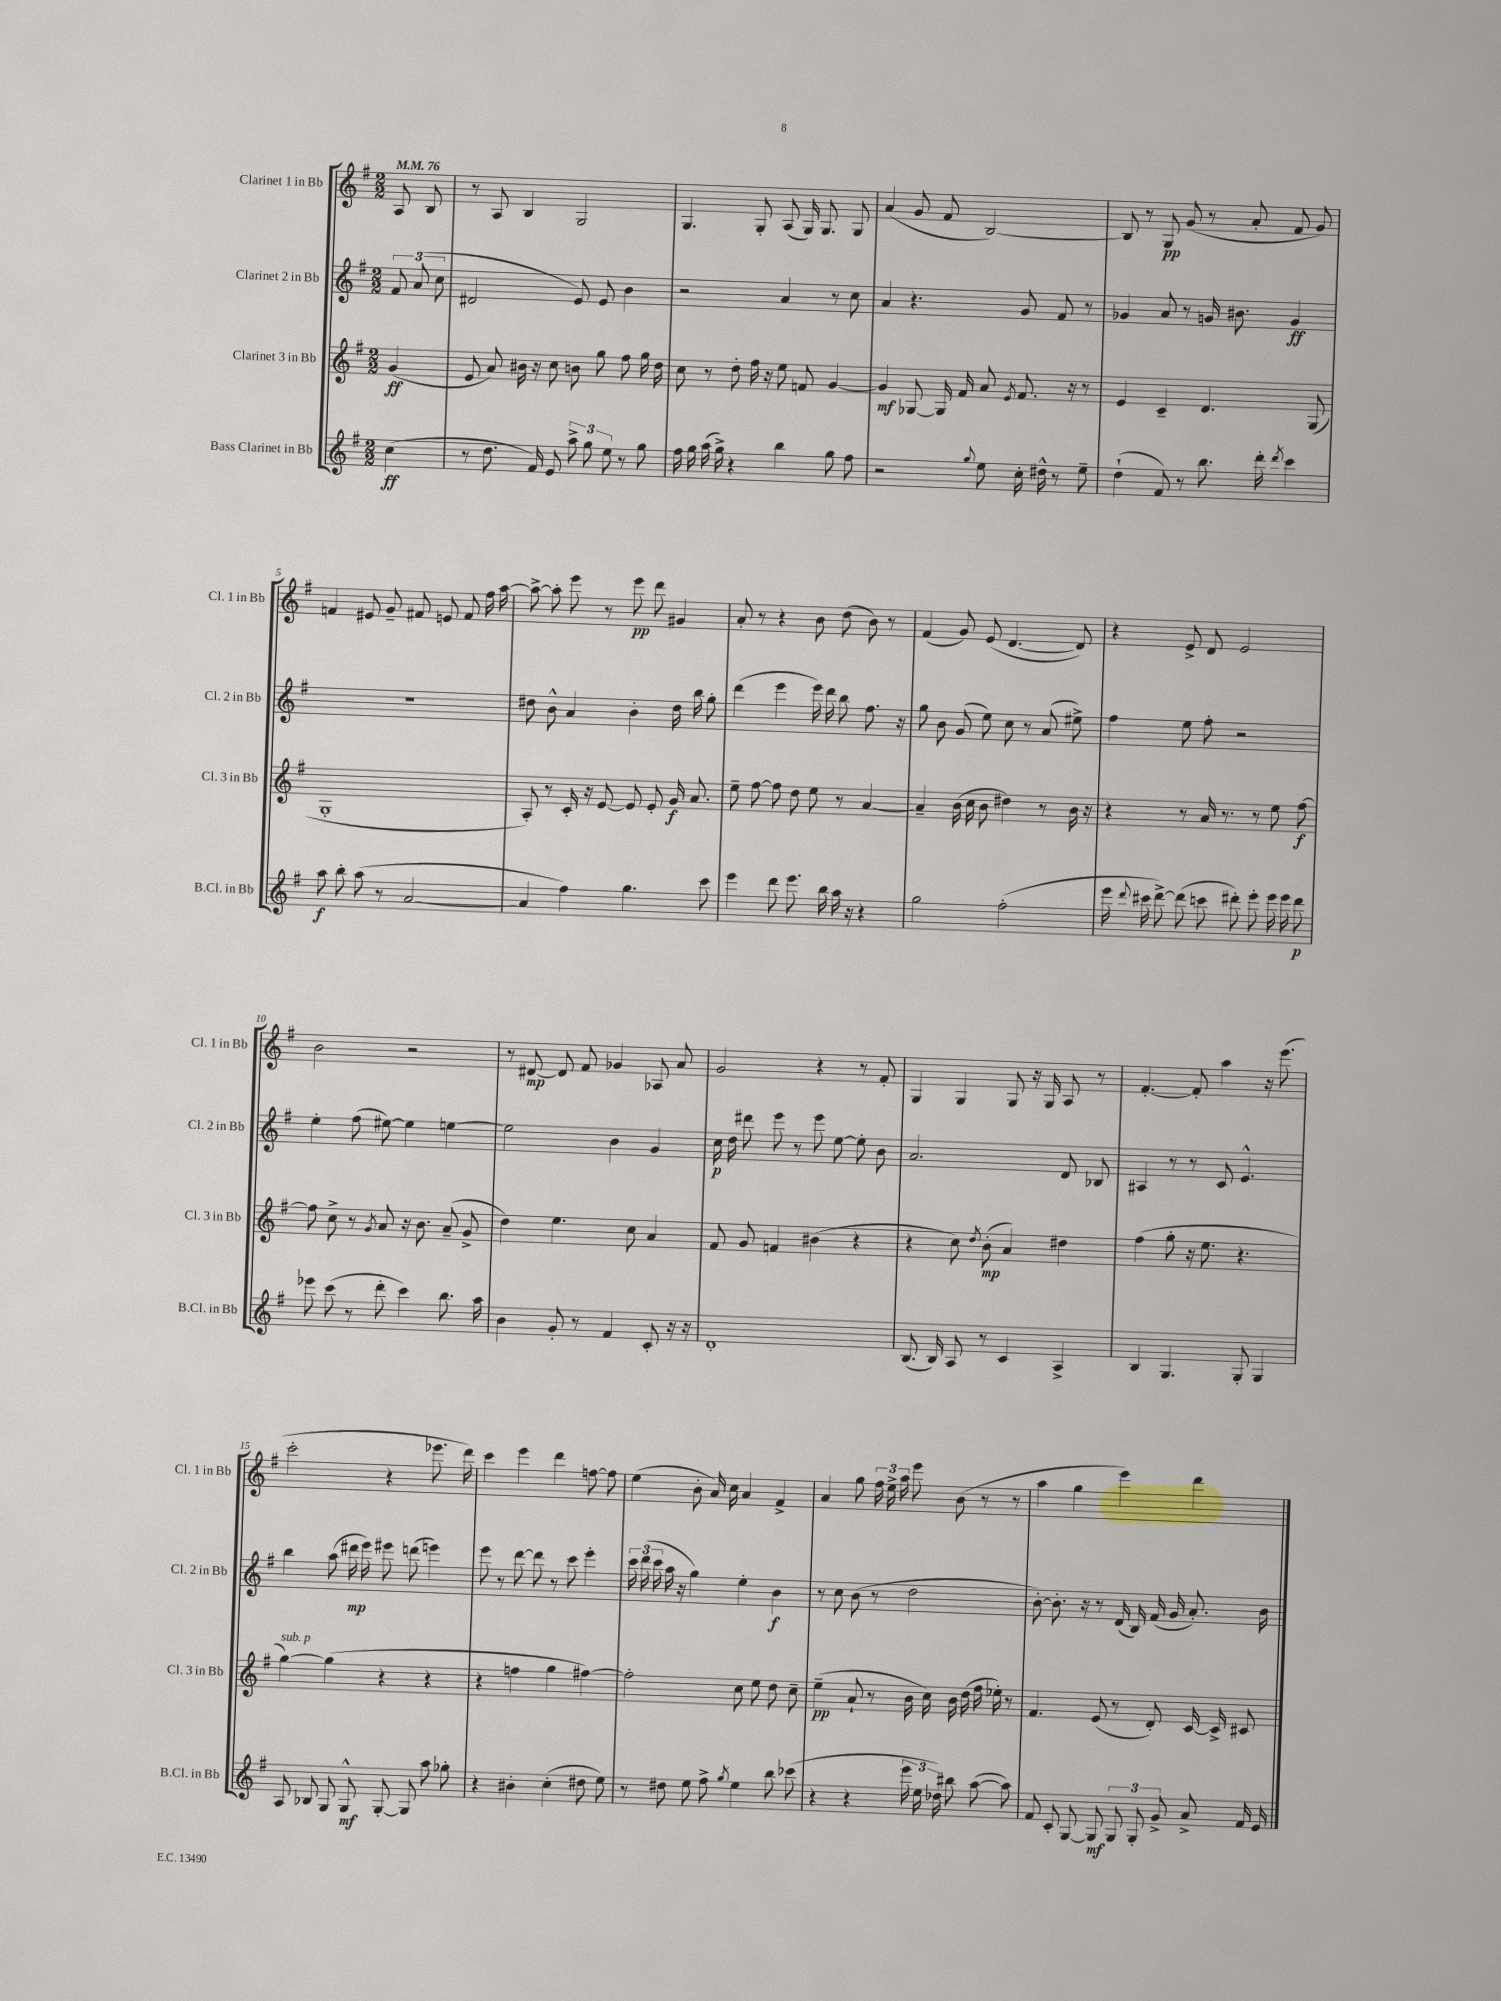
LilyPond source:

<<
\new StaffGroup <<
\new Staff = "s0" \with { instrumentName = "Clarinet 1 in Bb" shortInstrumentName = "Cl. 1 in Bb" } {
    \clef treble \key g \major \numericTimeSignature \time 2/2 \partial 4 \tempo 4 = 76
    \autoBeamOff a8 b8 |
    r8 a8 b4 g2 |
    g4. g8-. a8( g16) g8. g8 |
    a'4( g'8 fis'8 b2~) |
    b8 r8 g8\pp g'8( r8 a'8-. fis'8 g'8) |
    f'4 eis'8 g'8-- fis'8 e'8 fis'8 fis''16 a''16~ |
    a''8~-> a''8-. e'''8 r8 e'''8\pp d'''8 gis'4 |
    a'8-. r8 r4 b'8 d''8( b'8) r8 |
    fis'4( g'8) e'8( d'4.~ d'8) |
    r4 e'8-> d'8 e'2 |
    b'2 r2 |
    r8 dis'8~\mp dis'8 fis'8 ges'4 aes8 a'8 |
    g'2 r4 r8 fis'8-. |
    g4 g4 g8 r16 g16 a8 r8 |
    fis'4.~-. fis'8-. a''4 r16 e'''8.( |
    c'''2-. r4 ees'''8. d'''16) |
    c'''4 e'''4 d'''4 f''8~ f''8 |
    e''4( b'8-. a'16) c''16 a'4 fis'4-> |
    a'4 g''8 \tuplet 3/2 { fis''16 e''16-> a''16 } e'''8 b'8( r8 r8 |
    a''4 g''4 e'''4) d'''4 \bar "|." |
}
\new Staff = "s1" \with { instrumentName = "Clarinet 2 in Bb" shortInstrumentName = "Cl. 2 in Bb" } {
    \clef treble \key g \major \numericTimeSignature \time 2/2 \partial 4
    \autoBeamOff \tuplet 3/2 { fis'8 a'8( c''8 } |
    dis'2 e'8) e'8 b'4 |
    r2 a'4 r8 c''8 |
    a'4 r4. g'8 fis'8 r8 |
    ges'4 a'8 r8 g'16 bis'8. g'4\ff |
    r1 |
    dis''8 b'8-^ a'4 b'4-. dis''16 b''16 g''8-. |
    d'''4( e'''4 e'''16) d'''16 b''8 fis''8. r16 |
    g''8 b'8 g'8( e''8) c''8 r8 a'8( eis''8->) |
    fis''4 e''8 fis''8-. r2 |
    e''4-. fis''8( eis''8~) eis''4 e''4~ |
    e''2 b'4 g'4 |
    c''16\p d''16 dis'''8 e'''8 r8 e'''8 e''8~ e''8-. b'8 |
    a'2. d'8 bes8 |
    ais4 r8 r8 c'8 e'4.-^ |
    b''4 a''8( dis'''16\mp e'''16) eis'''8 d'''8( e'''4) |
    e'''8 r8 d'''8~ d'''8 r8 c'''8 e'''4-. |
    \tuplet 3/2 { c'''16 d'''16( c'''16 } a''16 r16 g''4) e''4-. b'4\f |
    r8 c''8 b'8( r8 d''2 |
    b'8~-.) b'8.-. r16 r8 d'16( b16) fis'16( g'16 a'8.-.) b'16 \bar "|." |
}
\new Staff = "s2" \with { instrumentName = "Clarinet 3 in Bb" shortInstrumentName = "Cl. 3 in Bb" } {
    \clef treble \key g \major \numericTimeSignature \time 2/2 \partial 4
    \autoBeamOff g'4\ff( |
    e'8 a'8) bis'16 r16 c''8 b'8 g''8 fis''8 g''16 d''16 |
    c''8 r8 d''8-. fis''16 r16 e''8 f'8 g'4~ |
    g'4\mf ges8~ ges16 fis'16 a'8 \acciaccatura { e'8 } fis'8. r16 r8 |
    e'4 c'4-- d'4. g8( |
    g1-. |
    a8-.) r8 c'16-. r16 e'8~ e'8 e'8-. g'16\f a'8. |
    e''8-- fis''8~ fis''8 d''8 e''8 r8 a'4~ |
    a'4-- b'16( c''16 b'8 dis''4) r8 b'16 r16 |
    r4 r8 a'16 r8. r8 e''8 fis''8~\f |
    fis''8 c''8-> r8 \acciaccatura { g'8 } a'8 r16 b'8. a'8--( g'8-> |
    d''4) e''4. c''8 a'4 |
    fis'8 g'8 f'4 bis'4( r4 |
    r4 c''8) \acciaccatura { d''8 } b'8-.\mp( a'4) dis''4 |
    fis''4( g''8-. r16 e''8. r4. |
    g''4~^\markup { \italic "sub. p" }) g''4( r4 r4 |
    r4 f''4 g''4 fis''4~) |
    fis''2-. c''8 e''8 d''8 c''8-- |
    e''4--\pp( a'8-! r8 b'16 c''16) b'16 d''16( fis''16 ees''16-.) r8 |
    fis'4. e'8( r8 d'8-.) c'16~ c'16-> cis'8 \bar "|." |
}
\new Staff = "s3" \with { instrumentName = "Bass Clarinet in Bb" shortInstrumentName = "B.Cl. in Bb" } {
    \clef treble \key g \major \numericTimeSignature \time 2/2 \partial 4
    \autoBeamOff c''4\ff( |
    r8 d''8. fis'16) e'8 \tuplet 3/2 { a''8-> g''8 e''8 } r8 g''8 |
    fis''16 g''16 a''16( g''16->) r4 b''4 g''8 fis''8 |
    r2 \appoggiatura { g''8 } e''8 c''16-. dis''16-^ r8 e''8-- |
    d''4-!( fis'8) r8 b''8. d'''16-. \acciaccatura { d'''8 } c'''4 |
    a''8\f b''8-. a''8( r8 a'2~ |
    a'4 fis''4) g''4. c'''8 |
    e'''4 d'''8 e'''8. b''16 a''16 r16 r4 |
    g''2 fis''2-.( |
    e'''16 \appoggiatura { d'''8 } cis'''16 d'''8~->) d'''8( c'''8 dis'''8-.) e'''8-. e'''16 e'''16 dis'''8\p |
    ees'''8 c'''8( r8 d'''8-. c'''4) b''8. a''16 |
    b'4 g'8-. r8 fis'4 c'8-. r16 r16 |
    d'1-. |
    b8.( b16) a8 r8 c'4 a4-> |
    b4 g4. g8-. g4 |
    a8 bes8 g8 g8-^\mf g8~-. g8 a''8 ges''8-. |
    r4 bis'4-. c''4-.( dis''8 e''8) |
    r8 dis''8 e''8 fis''8-> \acciaccatura { g''8 } e''4 b''8 ces'''8( |
    r4 r4 \tuplet 3/2 { e'''16 e''16 des''16) } bis''8 a''8~( a''8) |
    fis'8 c'8-. g8~ g8\mf \tuplet 3/2 { g8 g8-. g'8-> } a'8-> fis'16 e'16 \bar "|." |
}
>>
>>
